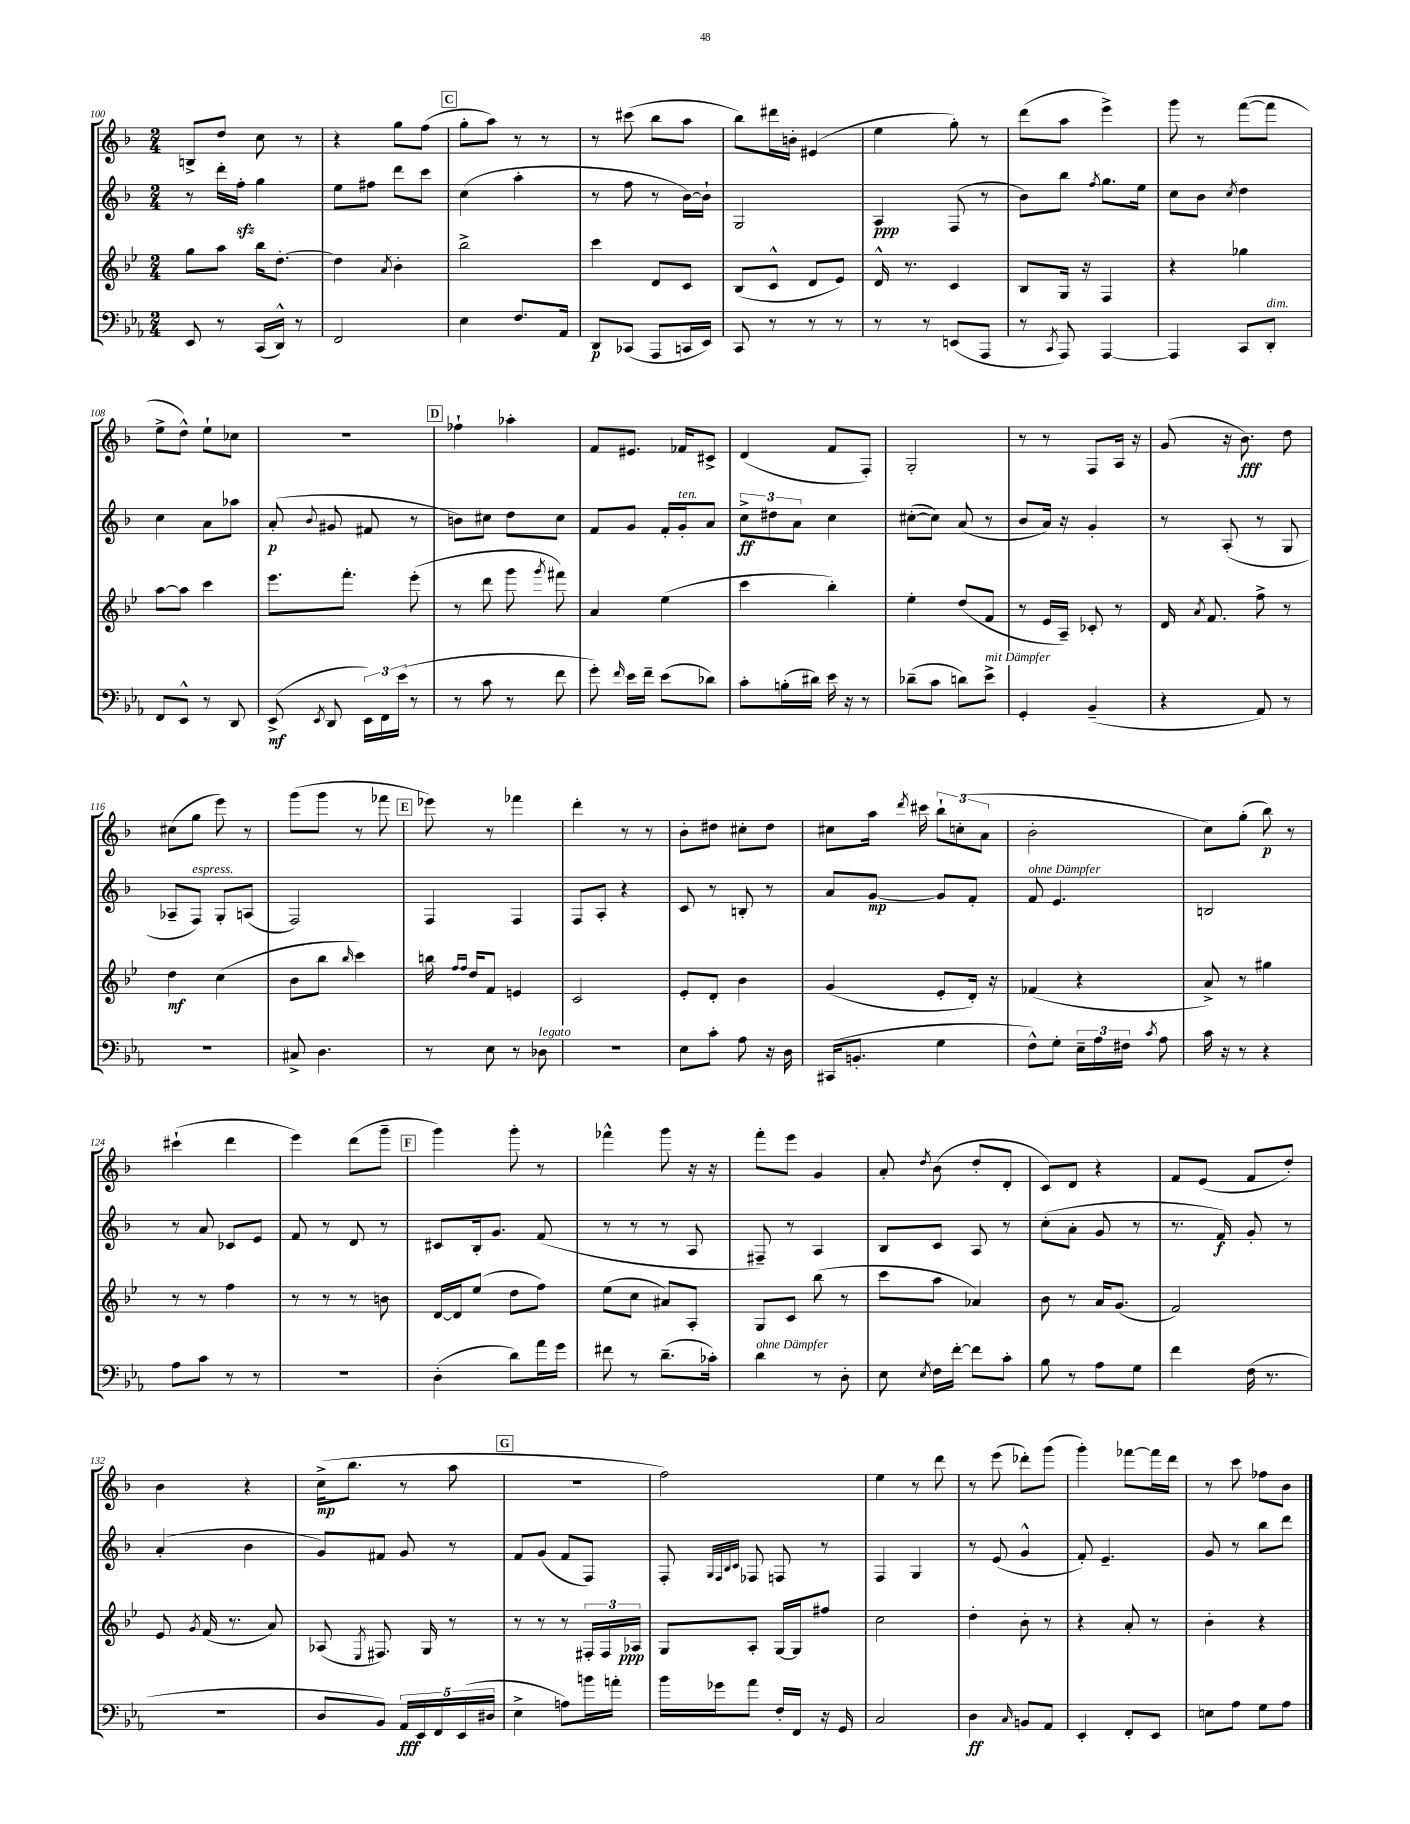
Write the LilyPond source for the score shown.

<<
\new StaffGroup <<
\new Staff = "s0" {
    \clef treble \key f \major \numericTimeSignature \time 2/4
    \autoBeamOff b8[-> d''8] c''8 r8 |
    r4 g''8[ f''8]( |
    \mark \markup { \box "C" } g''8[-. a''8]) r8 r8 |
    r8 cis'''8( bes''8[ a''8] |
    bes''8[) dis'''16 b'16]-. eis'4( |
    e''4 g''8-.) r8 |
    d'''8[( a''8] e'''4->) |
    g'''8 r8 f'''8[~( f'''8] |
    e''8[-> d''8]-^) e''8[-! ces''8] |
    r2 |
    \mark \markup { \box "D" } fes''4-! aes''4-. |
    f'8[ eis'8.] fes'16[ cis'8]-> |
    d'4( f'8[ f8]-.) |
    g2-. |
    r8 r8 f8[ a16] r16 |
    g'8( r16 bes'8.\fff) d''8 |
    cis''8[( g''8] e'''8) r8 |
    g'''8[( g'''8] r8 fes'''8 |
    \mark \markup { \box "E" } ees'''8) r8 fes'''4 |
    d'''4-. r8 r8 |
    bes'8[-. dis''8] cis''8[-. dis''8] |
    cis''8[ a''16] \acciaccatura { d'''8 } cis'''16 \tuplet 3/2 { bes''8[-! c''8-.( a'8] } |
    bes'2-. |
    c''8[) g''8]-.( bes''8\p) r8 |
    cis'''4-!( d'''4 |
    e'''4) d'''8[( g'''8]-- |
    \mark \markup { \box "F" } g'''4) g'''8-. r8 |
    fes'''4-^ g'''8 r16 r16 |
    f'''8[-. e'''8] g'4 |
    a'8-. \acciaccatura { d''8 } bes'8( d''8[-. d'8]-. |
    c'8[) d'8] r4 |
    f'8[ e'8]( f'8[ d''8]-.) |
    bes'4 r4 |
    c''16[->\mp( bes''8.] r8 a''8 |
    \mark \markup { \box "G" } r2 |
    f''2) |
    e''4 r8 d'''8 |
    r8 e'''8( des'''8[-.) g'''8]( |
    g'''4-.) fes'''8[~ fes'''16 d'''16] |
    r8 c'''8 fes''8[ bes'8] \bar "|." |
}
\new Staff = "s1" {
    \clef treble \key f \major \numericTimeSignature \time 2/4
    \autoBeamOff r8 d'''16[-. f''16]-.\sfz g''4 |
    e''8[ fis''8] d'''8[ c'''8] |
    \mark \markup { \box "C" } c''4( a''4-. |
    r8 f''8 r8 bes'16[~) bes'16]-! |
    g2 |
    a4\ppp f8( r8 |
    bes'8[) bes''8] \acciaccatura { f''8 } g''8.[ e''16] |
    c''8[ bes'8] \acciaccatura { c''8 } d''4 |
    c''4 a'8[ aes''8] |
    a'8-.\p( \appoggiatura { bes'8 } gis'8 fis'8 r8 |
    \mark \markup { \box "D" } b'8[) cis''8] d''8[ cis''8] |
    f'8[ g'8] f'16[-. g'16-.^\markup { \italic "ten." } a'8] |
    \tuplet 3/2 { c''8[->\ff dis''8 a'8] } c''4 |
    cis''8[~-.( cis''8]) a'8( r8 |
    bes'8[ a'16]) r16 g'4-. |
    r8 a8-.( r8 g8 |
    aes8[-- f8]^\markup { \italic "espress." }) g8[-. a8]( |
    f2) |
    \mark \markup { \box "E" } f4 f4 |
    f8[ a8]-. r4 |
    c'8 r8 b8-. r8 |
    a'8[ g'8]~\mp g'8[ f'8]-. |
    f'8^\markup { \italic "ohne Dämpfer" } e'4. |
    b2 |
    r8 a'8 ces'8[ e'8] |
    f'8 r8 d'8 r8 |
    \mark \markup { \box "F" } cis'8[ bes16-. g'8.] f'8( |
    r8 r8 r8 a8 |
    fis8--) r8 a4 |
    bes8[ c'8] a8 r8 |
    c''8[-.( a'8]-. g'8 r8 |
    r8. f'16\f) g'8-. r8 |
    a'4-.( bes'4 |
    g'8[) fis'8] g'8 r8 |
    \mark \markup { \box "G" } f'8[ g'8]( f'8[ f8]) |
    f8-. \grace { g32[ f32 bes32 c'32] } fes8 f8 r8 |
    f4 g4 |
    r8 e'8( g'4-^ |
    f'8-.) e'4.-- |
    g'8 r8 bes''8[ d'''8] \bar "|." |
}
\new Staff = "s2" {
    \clef treble \key bes \major \numericTimeSignature \time 2/4
    \autoBeamOff g''8[ a''8] bes''16[ d''8.]~-. |
    d''4 \acciaccatura { a'8 } bes'4-. |
    \mark \markup { \box "C" } bes''2-> |
    c'''4 d'8[ c'8] |
    bes8[( c'8]-^ d'8[ ees'8]) |
    d'16-^ r8. c'4 |
    bes8[ g16] r16 f4 |
    r4 ges''4 |
    a''8[~ a''8] c'''4 |
    ees'''8.[ f'''8.]-. ees'''8-.( |
    \mark \markup { \box "D" } r8 d'''8 g'''8 \acciaccatura { g'''8 } fis'''8) |
    a'4 ees''4( |
    c'''4 bes''4-.) |
    ees''4-. d''8[( f'8] |
    r8 ees'16[ a16]--) ces'8-. r8 |
    d'16 \acciaccatura { a'8 } f'8. f''8-> r8 |
    d''4\mf c''4( |
    bes'8[ bes''8] \grace { bes''16 } c'''4) |
    \mark \markup { \box "E" } b''16 \grace { f''16[ f''16] } d''16[ f'8] e'4 |
    c'2 |
    ees'8[-. d'8]-. bes'4 |
    g'4( ees'8[-. d'16]-.) r16 |
    fes'4( r4 |
    a'8->) r8 gis''4 |
    r8 r8 f''4 |
    r8 r8 r8 b'8 |
    \mark \markup { \box "F" } d'16[~ d'16 ees''8]( d''8[ f''8]) |
    ees''8[( c''8] ais'8[) a8]-. |
    g8[ c'8] bes''8( r8 |
    c'''8[ a''8] aes'4) |
    bes'8 r8 a'16[ g'8.]( |
    f'2) |
    ees'8 \acciaccatura { g'8 } f'16( r8. a'8) |
    aes8( \acciaccatura { ees8 } fis8.) g16 r8 |
    \mark \markup { \box "G" } r8 r8 r8 \tuplet 3/2 { fis16[-. fis16 aes16]\ppp } |
    g8[ a8]-. g16[~ g16 fis''8] |
    c''2 |
    d''4-. bes'8-. r8 |
    r4 a'8-. r8 |
    bes'4-. r4 \bar "|." |
}
\new Staff = "s3" {
    \clef bass \key ees \major \numericTimeSignature \time 2/4
    \autoBeamOff ees,8 r8 c,16[( d,16]-^) r8 |
    f,2 |
    \mark \markup { \box "C" } ees4 f8.[ aes,16] |
    d,8[\p ces,8]( aes,,8[ c,16 ees,16]) |
    c,8 r8 r8 r8 |
    r8 r8 e,8[( aes,,8] |
    r8 \acciaccatura { c,8 } aes,,8) aes,,4~ |
    aes,,4 c,8[ d,8]-.^\markup { \italic "dim." } |
    f,8[ ees,8]-^ r8 d,8 |
    ees,8->\mf( \acciaccatura { ees,8 } d,8 \tuplet 3/2 { ees,16[) f,16 ees'16]( } r8 |
    \mark \markup { \box "D" } r8 c'8 r8 f'8 |
    g'8-.) \grace { f'16 } ees'16[ f'16]-- ees'8[( des'8]) |
    c'8[-. b16-.( dis'16]) ees'16 r16 r8 |
    des'8[--( c'8] d'8[) ees'8]->^\markup { \italic "mit Dämpfer" } |
    g,4-. bes,4--( |
    r4 aes,8) r8 |
    r2 |
    cis8-> d4. |
    \mark \markup { \box "E" } r8 ees8 r8 des8^\markup { \italic "legato" } |
    R2 |
    ees8[ c'8]-. aes8 r16 d16 |
    cis,16[( b,8.]-. g4 |
    f8[-^) g8]-. \tuplet 3/2 { ees16[-- aes16 fis16] } \acciaccatura { c'8 } aes8 |
    c'16 r16 r8 r4 |
    aes8[ c'8] r8 r8 |
    r2 |
    \mark \markup { \box "F" } d4-.( d'8[) aes'16 g'16] |
    fis'8 r8 d'8.[--( ces'16]-.) |
    d'4^\markup { \italic "ohne Dämpfer" } r8 d8-. |
    ees8 \acciaccatura { ees8 } f16[ f'16]~-. f'8[ c'8]-. |
    bes8 r8 aes8[ g8] |
    f'4 f16( r8. |
    R2 |
    d8[ bes,8]) \tuplet 5/4 { aes,16[\fff ees,16 f,16 ees,16( dis16] } |
    \mark \markup { \box "G" } ees4-> a8[) b'16 a'16]-. |
    bes'16[ ges'16 aes'8] f16[-. f,16] r16 g,16 |
    c2 |
    d4\ff \grace { c16 } b,8[ aes,8] |
    ees,4-. f,8[-. ees,8] |
    e8[ aes8] g8[ aes8] \bar "|." |
}
>>
>>
\layout { \context { \Score currentBarNumber = #100 } }
